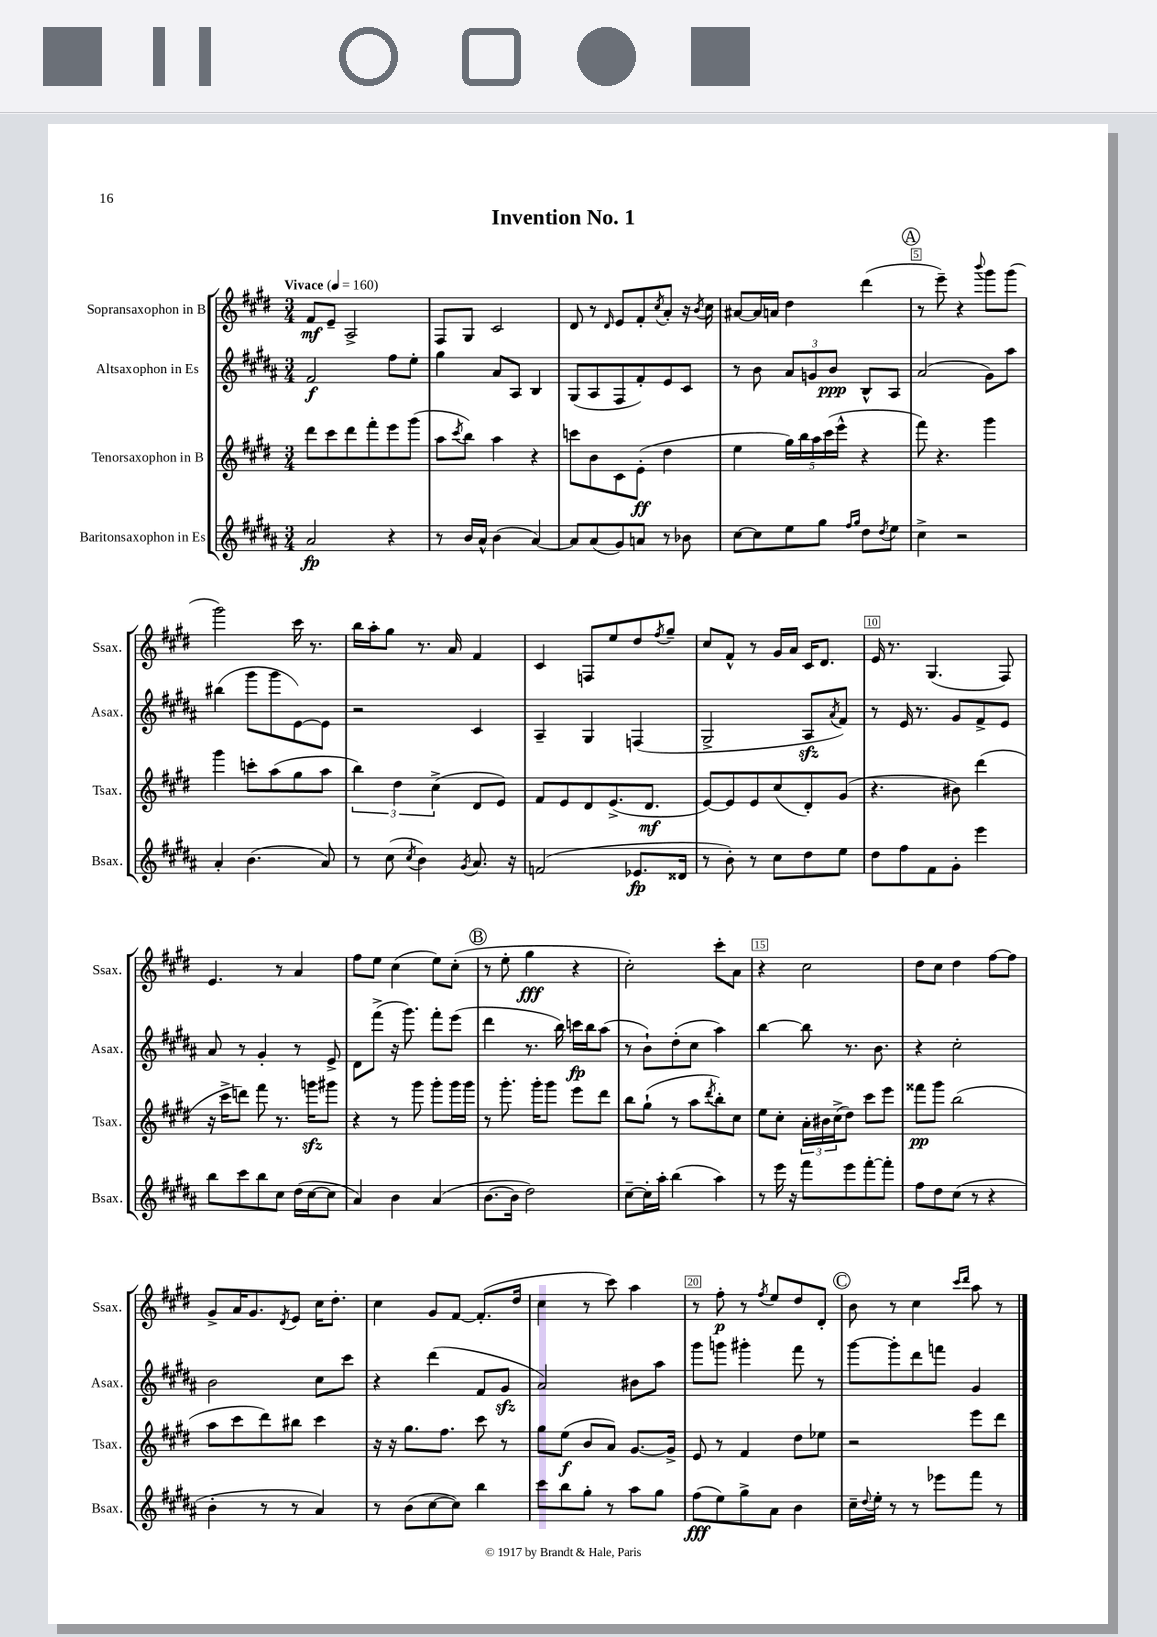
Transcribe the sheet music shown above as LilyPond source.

\header { title = "Invention No. 1" }
<<
\new StaffGroup <<
\new Staff = "s0" \with { instrumentName = "Sopransaxophon in B" shortInstrumentName = "Ssax." } {
    \clef treble \key e \major \numericTimeSignature \time 3/4 \tempo "Vivace" 4 = 160
    fis'8\mf e'8-- a2-> |
    fis8 gis8 cis'2 |
    dis'8 r8 \grace { dis'16 } e'8 fis'8-. \acciaccatura { cis''8 } a'8-. r16 \acciaccatura { b'8 } cis''16 |
    ais'8~ ais'16 a'16 dis''4 dis'''4( |
    \mark \markup { \circle "A" } r8 e'''8--) r4 \appoggiatura { b'''8 } gis'''8 gis'''8( |
    gis'''2) cis'''16 r8. |
    b''16 a''16-. gis''8 r8. a'16 fis'4 |
    cis'4 f8 e''8 dis''8 \acciaccatura { fis''8 } gis''8-- |
    cis''8 fis'8-^ r8 gis'16 a'16 cis'16 dis'8. |
    e'16 r8. gis4.( fis8) |
    e'4. r8 a'4 |
    fis''8 e''8 cis''4( e''8) cis''8-.( |
    \mark \markup { \circle "B" } r8 e''8-. gis''4\fff r4 |
    cis''2-.) cis'''8-. a'8 |
    r4 cis''2 |
    dis''8 cis''8 dis''4 fis''8~ fis''8 |
    gis'8-> a'16 gis'8. \acciaccatura { dis'8 } e'8 cis''16 dis''8.-. |
    cis''4 gis'8 fis'8~ fis'8.-.( dis''16 |
    cis''4 r8 cis'''8) a''4 |
    r8 fis''8-.\p r8 \acciaccatura { fis''8 } e''8 dis''8 dis'8-. |
    \mark \markup { \circle "C" } b'8 r8 cis''4 \grace { cis'''16 dis'''16 } a''8 r8 \bar "|." |
}
\new Staff = "s1" \with { instrumentName = "Altsaxophon in Es" shortInstrumentName = "Asax." } {
    \clef treble \key b \major \numericTimeSignature \time 3/4
    fis'2\f fis''8 e''8-. |
    gis''4 ais'8 ais8 b4 |
    gis8( ais8 fis8 fis'8-.) e'8 cis'8 |
    r8 b'8 \tuplet 3/2 { ais'8 g'8 b'8\ppp } b8-^ ais8 |
    \mark \markup { \circle "A" } ais'2( gis'8) ais''8 |
    bis''4( gis'''8 gis'''8 e'8~) e'8 |
    r2 cis'4 |
    ais4-- gis4 f4( |
    gis2-> ais8\sfz \acciaccatura { ais'8 } fis'8) |
    r8 e'16 r8. gis'8 fis'8-> e'8 |
    ais'8 r8 gis'4-. r8 e'8-> |
    dis'8 fis'''8->( r16 gis'''8.) fis'''8-. e'''8( |
    \mark \markup { \circle "B" } dis'''4 r8. b''16) c'''16\fp b''16 ais''8( |
    r8 b'8-!) dis''8-.( cis''8 ais''4) |
    b''4~ b''8 r8. b'8. |
    r4 cis''2-. |
    b'2 cis''8 cis'''8 |
    r4 dis'''4( fis'8 gis'8\sfz |
    ais'2) bis'8 ais''8 |
    gis'''8 g'''8 gis'''4-. fis'''8 r8 |
    \mark \markup { \circle "C" } gis'''8~ gis'''8-. dis'''8 f'''8 gis'4 \bar "|." |
}
\new Staff = "s2" \with { instrumentName = "Tenorsaxophon in B" shortInstrumentName = "Tsax." } {
    \clef treble \key e \major \numericTimeSignature \time 3/4
    dis'''8 cis'''8 dis'''8 fis'''8-. e'''8 gis'''8( |
    a''8 \acciaccatura { cis'''8 } b''8) a''4 r4 |
    c'''8 b'8 cis'8 e'8-.\ff( dis''4 |
    e''4 \tuplet 5/4 { gis''16) b''16 a''16 cis'''16( e'''16-^ } r4 |
    \mark \markup { \circle "A" } fis'''8) r4. gis'''4 |
    gis'''4 c'''8-. a''8( gis''8 a''8 |
    \tuplet 3/2 { b''4) dis''4 cis''4->( } dis'8 e'8) |
    fis'8 e'8 dis'8 e'8.->( dis'8.\mf |
    e'8~) e'8 e'8 cis''8( dis'8-.) gis'8( |
    r4. bis'8) dis'''4( |
    r16 cis'''16-> d'''8) fis'''8 r8. g'''16\sfz gis'''8 |
    r4 r8 gis'''8 gis'''8-. gis'''16 gis'''16 |
    \mark \markup { \circle "B" } r8 gis'''8.-. gis'''16-. gis'''8 e'''8 dis'''8 |
    b''8 gis''8-!( r8 a''8 \acciaccatura { dis'''8 } b''8-.) cis''8 |
    e''8 cis''8-. \tuplet 3/2 { a'16-. bis'16 cis''16->( } dis''8) cis'''8 e'''8 |
    fisis'''8\pp gis'''8 b''2( |
    a''8 cis'''8 dis'''8) bis''8 cis'''4 |
    r16 r16 gis''8. fis''8. cis'''8 r8 |
    gis''8 e''8\f( b'8 a'8) gis'8.~ gis'16-> |
    e'8 r8 fis'4 dis''8 ees''8 |
    \mark \markup { \circle "C" } r2 e'''8 dis'''8 \bar "|." |
}
\new Staff = "s3" \with { instrumentName = "Baritonsaxophon in Es" shortInstrumentName = "Bsax." } {
    \clef treble \key b \major \numericTimeSignature \time 3/4
    ais'2\fp r4 |
    r8 b'16 ais'16-^ b'4( ais'4~) |
    ais'8 ais'8( gis'8) a'8 r8 bes'8 |
    cis''8~ cis''8 e''8 gis''8 \grace { fis''16 gis''16 } dis''8 \acciaccatura { dis''8 } e''8 |
    \mark \markup { \circle "A" } cis''4-> r2 |
    ais'4-. b'4.( ais'8) |
    r8 cis''8( \acciaccatura { cis''8 } b'4) \acciaccatura { gis'8 } ais'8. r16 |
    f'2( ees'8.\fp disis'16 |
    r8 b'8-.) r8 cis''8 dis''8 e''8 |
    dis''8 fis''8 fis'8 gis'8-. e'''4 |
    b''8 cis'''8 b''8 cis''8 dis''16( cis''16~ cis''8 |
    ais'4) b'4 ais'4( |
    \mark \markup { \circle "B" } b'8.~ b'16 dis''2) |
    cis''8~-- cis''16-. ais''16-. b''4( ais''4) |
    r8 e'''16 r16 fis'''8 e'''8 fis'''8~-. fis'''8-. |
    fis''8 dis''8 cis''8( r8 r4 |
    b'4-. r8 r8 ais'4) |
    r8 b'8( cis''8~ cis''8) b''4 |
    cis'''8 b''8 gis''8-. r8 ais''8 gis''8 |
    fis''8\fff( e''8) gis''8-> ais'8 b'4 |
    \mark \markup { \circle "C" } cis''16-- \appoggiatura { dis''8 } e''16-. r8 r8 ees'''8 fis'''8 r8 \bar "|." |
}
>>
>>
\layout { \context { \Score \override BarNumber.break-visibility = ##(#f #t #t) barNumberVisibility = #(every-nth-bar-number-visible 5) \override BarNumber.stencil = #(make-stencil-boxer 0.1 0.3 ly:text-interface::print) } }
